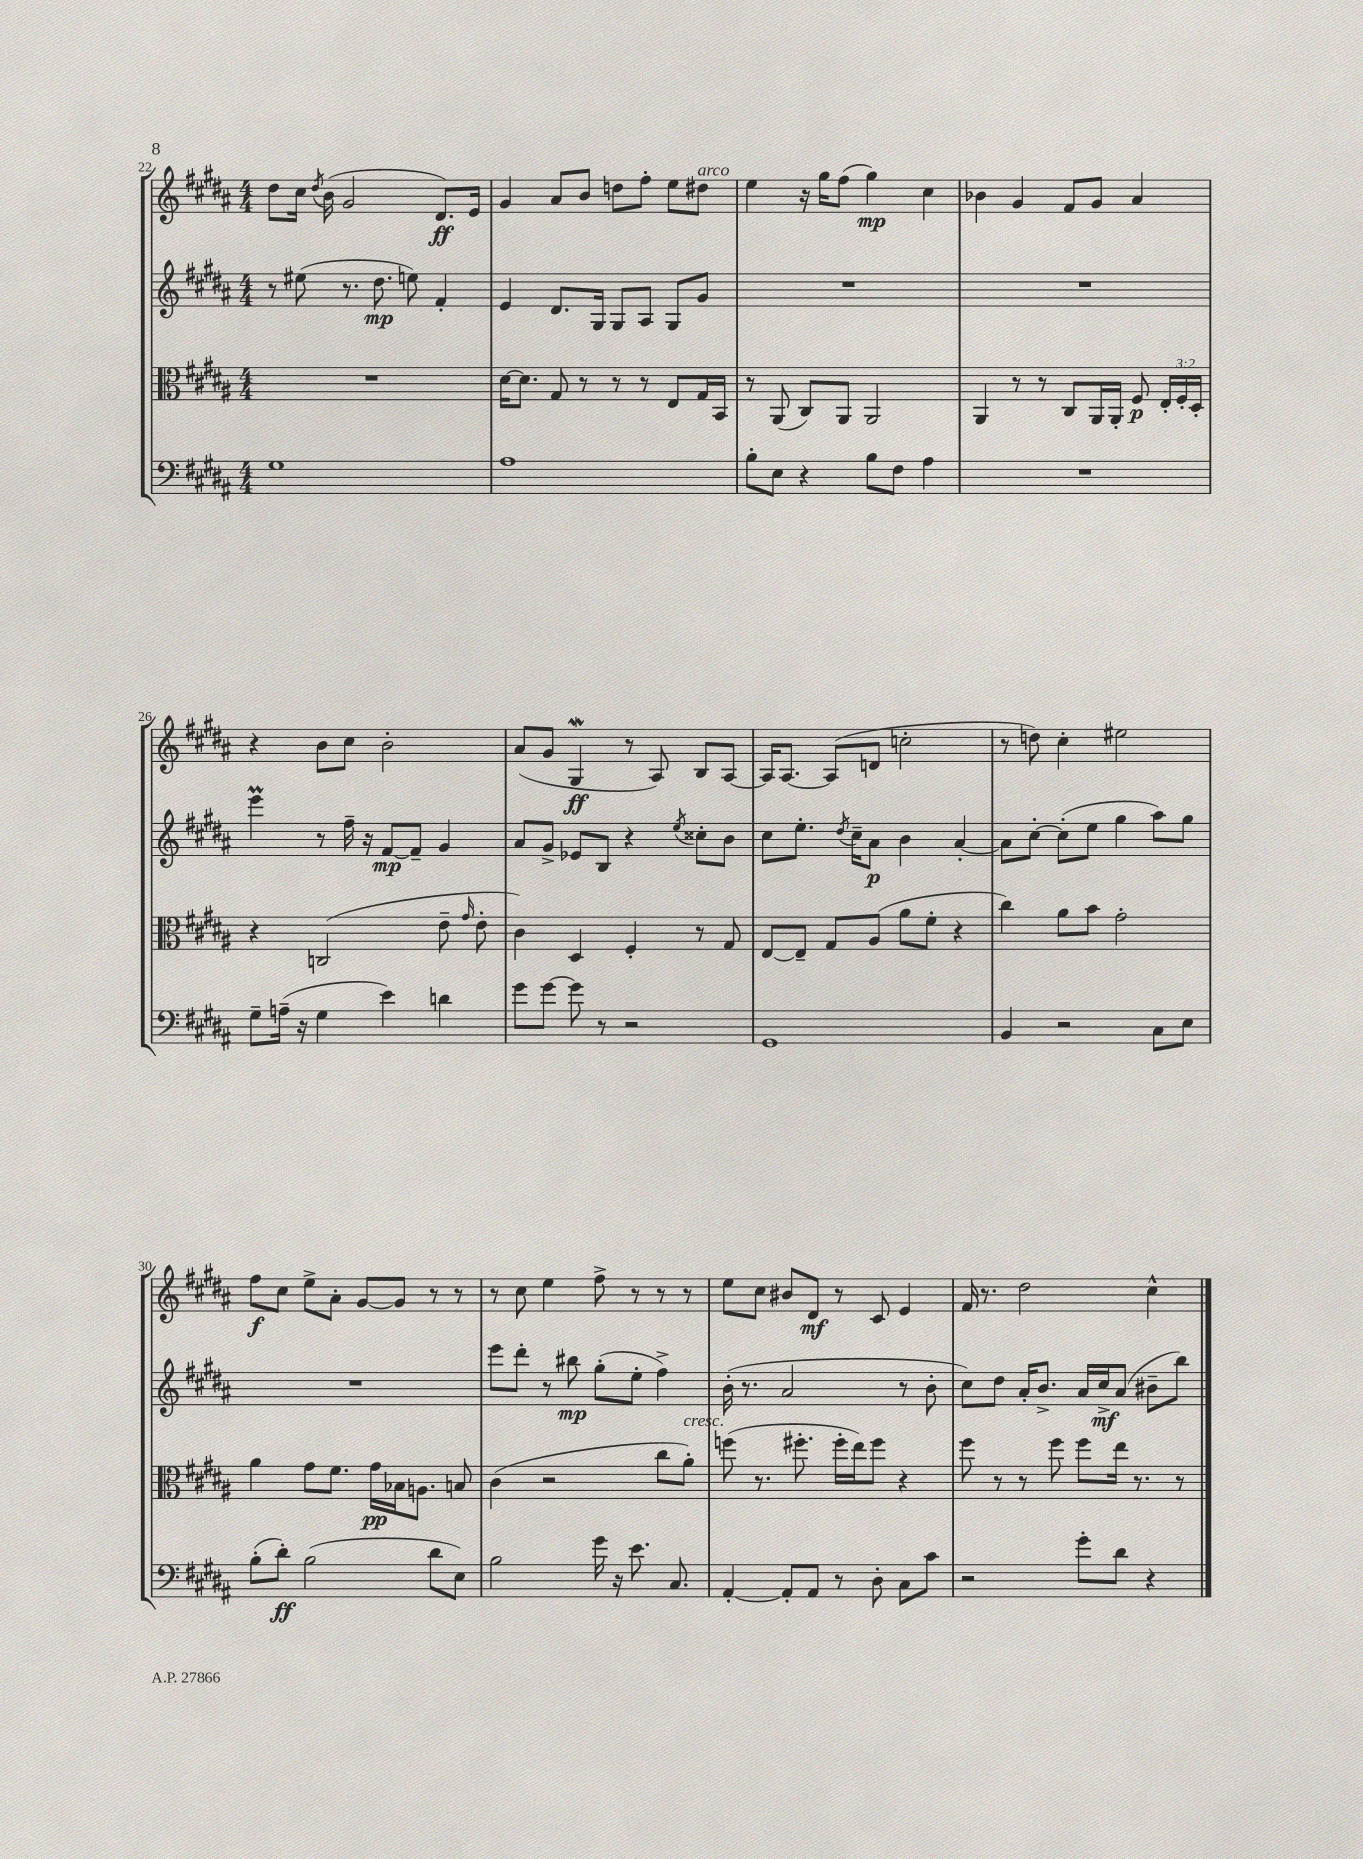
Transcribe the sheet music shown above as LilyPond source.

<<
\new StaffGroup <<
\new Staff = "s0" {
    \clef treble \key b \major \numericTimeSignature \time 4/4
    \autoBeamOff dis''8[ cis''16] \acciaccatura { dis''8 } b'16( gis'2 dis'8.[\ff) e'16] |
    gis'4 ais'8[ b'8] d''8[ fis''8]-. e''8[ dis''8]^\markup { \italic "arco" } |
    e''4 r16 gis''16[ fis''8]( gis''4\mp) cis''4 |
    bes'4 gis'4 fis'8[ gis'8] ais'4 |
    r4 b'8[ cis''8] b'2-. |
    ais'8[( gis'8] gis4\mordent\ff r8 ais8) b8[ ais8]~ |
    ais16[ ais8.]~ ais8[( d'8] c''2-. |
    r8 d''8) cis''4-. eis''2 |
    fis''8[\f cis''8] e''8[-> ais'8]-. gis'8[~ gis'8] r8 r8 |
    r8 cis''8 e''4 fis''8-> r8 r8 r8 |
    e''8[ cis''8] bis'8[ dis'8]\mf r8 cis'8 e'4 |
    fis'16 r8. dis''2 cis''4-^ \bar "|." |
}
\new Staff = "s1" {
    \clef treble \key b \major \numericTimeSignature \time 4/4
    \autoBeamOff r8 eis''8( r8. dis''8.\mp e''8) fis'4-. |
    e'4 dis'8.[ gis16] gis8[ ais8] gis8[ gis'8] |
    R1 |
    R1 |
    e'''4\prall r8 fis''16-- r16 fis'8[~\mp fis'8]-- gis'4 |
    ais'8[ gis'8]-> ees'8[ b8] r4 \acciaccatura { e''8 } cisis''8[-. b'8] |
    cis''8[ e''8.]-. \acciaccatura { dis''8 } cis''16[-- ais'8]\p b'4 ais'4~-. |
    ais'8[ cis''8]~-. cis''8[-.( e''8] gis''4 ais''8[) gis''8] |
    R1 |
    e'''8[ dis'''8]-. r8 bis''8\mp gis''8[-.( e''8]-. fis''4->) |
    b'16-.( r8. ais'2 r8 b'8-. |
    cis''8[) dis''8] ais'16[-. b'8.]-> ais'16[ cis''16->\mf ais'8]( bis'8[-- b''8]) \bar "|." |
}
\new Staff = "s2" {
    \clef alto \key b \major \numericTimeSignature \time 4/4 \override Staff.TupletNumber.text = #tuplet-number::calc-fraction-text
    \autoBeamOff R1 |
    dis'16[~ dis'8.] gis8 r8 r8 r8 e8[ gis16 b,16] |
    r8 ais,8( cis8[) ais,8] ais,2 |
    ais,4 r8 r8 cis8[ ais,16 ais,16]-. fis8\p \tuplet 3/2 { e16[-. fis16-. dis16]-. } |
    r4 c2( e'8-- \grace { gis'16 } e'8-. |
    cis'4) dis4 fis4-. r8 gis8 |
    e8[~ e8]-- gis8[ ais8]( ais'8[ fis'8]-. r4 |
    cis''4) ais'8[ b'8] gis'2-. |
    ais'4 gis'8[ fis'8.] gis'16[\pp bes16 a8.] b8 |
    cis'4( r2 cis''8[ ais'8]-.^\markup { \italic "cresc." }) |
    f''8( r8. fis''8.-. fis''16[-. e''16) fis''8] r4 |
    fis''8 r8 r8 fis''8 fis''8[ e''16] r8. r8 \bar "|." |
}
\new Staff = "s3" {
    \clef bass \key b \major \numericTimeSignature \time 4/4
    \autoBeamOff gis1 |
    ais1 |
    b8[-. e8] r4 b8[ fis8] ais4 |
    R1 |
    gis8[-- a16]--( r16 gis4 e'4) d'4 |
    gis'8[ gis'8]~ gis'8 r8 r2 |
    gis,1 |
    b,4 r2 cis8[ e8] |
    b8[-.( dis'8]-.\ff) b2( dis'8[ e8]) |
    b2 gis'16 r16 e'8. cis8. |
    ais,4~-. ais,8[-. ais,8] r8 dis8-. cis8[ cis'8] |
    r2 gis'8[-. dis'8] r4 \bar "|." |
}
>>
>>
\layout { \context { \Score currentBarNumber = #22 } }
